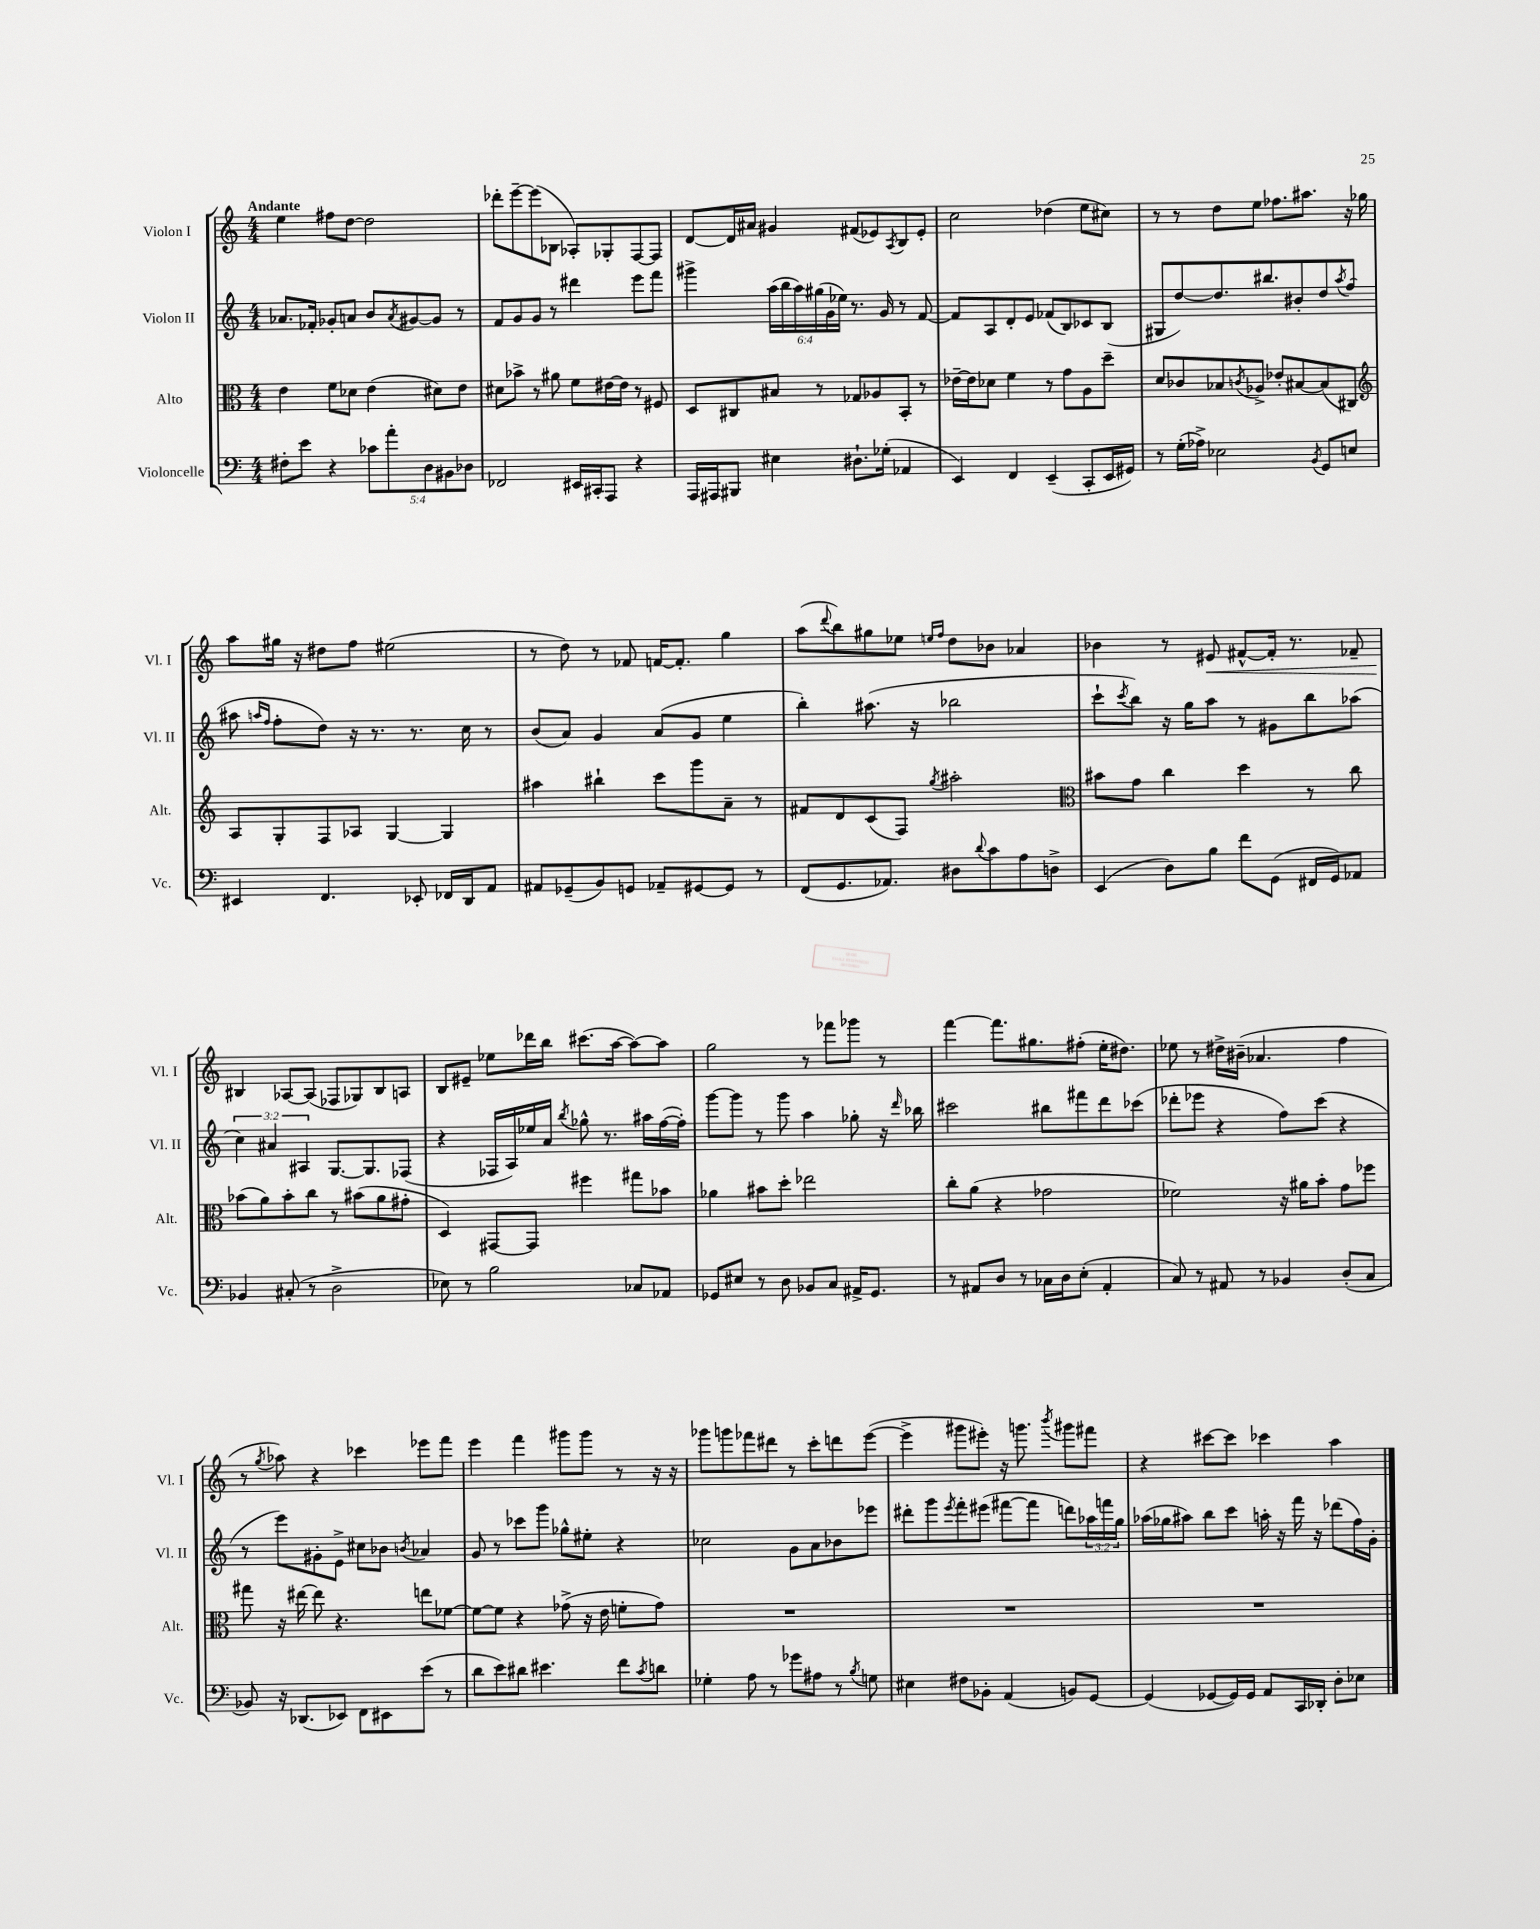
<<
\new StaffGroup <<
\new Staff = "s0" \with { instrumentName = "Violon I" shortInstrumentName = "Vl. I" } {
    \clef treble \key c \major \numericTimeSignature \time 4/4 \tempo "Andante"
    e''4 fis''8 d''8~ d''2 |
    des'''8-. e'''8~-- e'''8( bes8 aes8-.) ges8-. f8~ f8 |
    d'8~ d'16 ais'16 gis'4 fis'8( ees'8) \acciaccatura { a8 } b8 ees'8-. |
    c''2 des''4( e''8 cis''8) |
    r8 r8 d''8 e''8 fes''8. ais''8. r16 ges''16 |
    a''8 gis''16 r16 dis''8 f''8 eis''2( |
    r8 d''8) r8 fes'8 f'16~ f'8.-. g''4 |
    a''8( \appoggiatura { d'''8 } b''8) gis''8 ees''8 \grace { e''16 f''16 } d''8 bes'8 aes'4 |
    bes'4 r8 eis'8\< fis'8~-^ fis'16-. r8. fes'8-- |
    bis4\! aes8~ aes8( fes8 ges8) bis8 a8 |
    b8 eis'8-- ees''8 des'''16 b''16 cis'''8.( a''16~ a''8~) a''8 |
    g''2 r8 fes'''8 ges'''8 r8 |
    f'''4~ f'''8. gis''8. fis''8-.( e''16-. dis''8.) |
    ees''8 r8 dis''16-> bis'16--( aes'4. f''4 |
    r8 \acciaccatura { g''8 } aes''8) r4 ces'''4 ees'''8 f'''8 |
    e'''4 f'''4 gis'''8 gis'''8 r8 r16 r16 |
    ges'''8 g'''8 fes'''8 dis'''8 r8 c'''8-. d'''8 e'''8~( |
    e'''4-> gis'''8 eis'''8-.) r16 g'''8. \acciaccatura { b'''8 } gis'''8 fis'''8 |
    r4 cis'''8~ cis'''8 ces'''4 a''4 \bar "|." |
}
\new Staff = "s1" \with { instrumentName = "Violon II" shortInstrumentName = "Vl. II" } {
    \clef treble \key c \major \numericTimeSignature \time 4/4 \override Staff.TupletNumber.text = #tuplet-number::calc-fraction-text
    aes'8. fes'16-. ges'8-. a'8 b'8 \acciaccatura { a'8 } gis'8~ gis'8 r8 |
    f'8 g'8 g'8 r8 dis'''4 e'''8 f'''8 |
    gis'''4-> \tuplet 6/4 { a''16( b''16 a''16) gis''16( g'16 ees''16) } r8. g'16 r8 f'8~ |
    f'8 a8 d'8-. e'8 fes'8( b8) ces'8 b8( |
    gis8 d''8~) d''8. bis''8. bis'8-. d''8 \acciaccatura { a''8 } f''8( |
    ais''8 \grace { a''16 f''16 } f''8-. d''8) r16 r8. r8. c''16 r8 |
    b'8( a'8) g'4 a'8( g'8 e''4 |
    b''4-.) ais''8.( r16 bes''2 |
    c'''8-! \acciaccatura { c'''8 } b''8) r16 g''16 a''8 r8 gis'8 b''8 aes''8( |
    \tuplet 3/2 { c''4) ais'4 ais4 } g8.~ g8. fes8( |
    r4 fes16 a16) ees''16 a'16 \acciaccatura { b''8 } ges''8-^ r8. ais''16 f''16~( f''16-.) |
    g'''8~ g'''8 r8 g'''8 a''4 ges''8-. r16 \grace { d'''16 } bes''16 |
    cis'''2 bis''8 fis'''8 d'''8 ces'''8( |
    des'''8-. ees'''8 r4 f''8) c'''8( r4 |
    r8 e'''8) gis'8-. e'8-> cis''8 bes'8 \acciaccatura { b'8 } aes'4 |
    g'8 r8 ces'''8 g'''8 ges''8-^ eis''8-. r4 |
    ces''2 g'8 a'8 bes'8 ees'''8 |
    dis'''8-. g'''8 \acciaccatura { e'''8 } f'''8-. eis'''8( fis'''8~ fis'''8 d'''8) \tuplet 3/2 { aes''16 f'''16 g''16 } |
    aes''16( ges''16 ais''8) b''8 c'''8 a''16-. r16 f'''16 r16 des'''8( f''16) g'16-. \bar "|." |
}
\new Staff = "s2" \with { instrumentName = "Alto" shortInstrumentName = "Alt." } {
    \clef alto \key c \major \numericTimeSignature \time 4/4
    e'4 f'8 des'8 e'4( dis'8) e'8 |
    dis'8 bes'8-> r8 ais'8 f'8 eis'16~ eis'16 r8 fis8 |
    d8 cis8 bis8 r8 ges8 aes8 b,8-. r8 |
    ees'16~-- ees'16 des'8 f'4 r8 g'8 a8 d''8-- |
    d'8 ces'8 bes8 \acciaccatura { c'8 } aes8-> ees'8-. bis8~ bis8( cis8) |
    \clef treble a8 g8-. f8 aes8 g4~ g4 |
    ais''4 bis''4-! c'''8 g'''8 a'8-- r8 |
    fis'8 d'8 c'8( f8) \acciaccatura { g''8 } ais''2-. |
    \clef alto bis'8 g'8 c''4 d''4 r8 c''8 |
    bes'8( a'8) bes'8-. c''8 r8 bis'8( a'8 gis'8-. |
    d4) gis,8~ gis,8 fis''4 gis''8 bes'8 |
    aes'4 bis'8 d''8-. ees''2 |
    c''8-. a'8( r4 ges'2 |
    fes'2) r16 ais'16 b'8-. g'8 fes''8 |
    gis''8 r16 eis''16~ eis''8 r4. e''8 fes'8~ |
    fes'8~ fes'8 r4 ges'8->( r16 e'16 f'8-. ges'8) |
    R1 |
    R1 |
    R1 \bar "|." |
}
\new Staff = "s3" \with { instrumentName = "Violoncelle" shortInstrumentName = "Vc." } {
    \clef bass \key c \major \numericTimeSignature \time 4/4 \override Staff.TupletNumber.text = #tuplet-number::calc-fraction-text
    fis8-. e'8 r4 \tuplet 5/4 { ces'8 a'8-. d8 bis,8 des8 } |
    fes,2 eis,16 cis,16-. a,,8 r4 |
    a,,16 ais,,16 bis,,8 eis4 dis8.-! ges16-.( aes,4 |
    e,4) f,4 e,4--( c,8-. e,16 gis,16) |
    r8 g16-.( aes16->) ees2 \acciaccatura { b,8 } g,8 e8 |
    eis,4 f,4. ees,8-. fes,16 d,16 a,8 |
    ais,8 ges,8--( b,8) g,8 aes,8-- gis,8~ gis,8 r8 |
    f,8( g,8. aes,8.) dis8 \appoggiatura { d'8 } c'8 a8 d8-> |
    e,4( d8) b8 f'8 g,8( fis,16 g,16) aes,8 |
    bes,4 cis8-.( r8 d2-> |
    ees8) r8 b2 ces8 aes,8 |
    ges,8 eis8 r8 d8 bes,8 c8 ais,16-> ges,8. |
    r8 ais,8 d8 r8 ces16 d16 e8-.( ais,4-. |
    c8) r8 ais,8 r8 bes,4 d8-.( c8 |
    bes,8) r16 des,8.( ees,8) f,8 eis,8 e'8( r8 |
    d'8 e'8) dis'8 eis'4. f'8 \acciaccatura { c'8 } d'8 |
    ges4-. a8 r8 ges'8 ais8 r8 \acciaccatura { b8 } g8 |
    eis4 fis8 bes,8-. a,4( b,8) g,8~ |
    g,4( ges,8~ ges,16) ges,16 a,8 c,16 des,16-. d8-. ees8 \bar "|." |
}
>>
>>
\layout { \context { \Score \remove "Bar_number_engraver" } }
